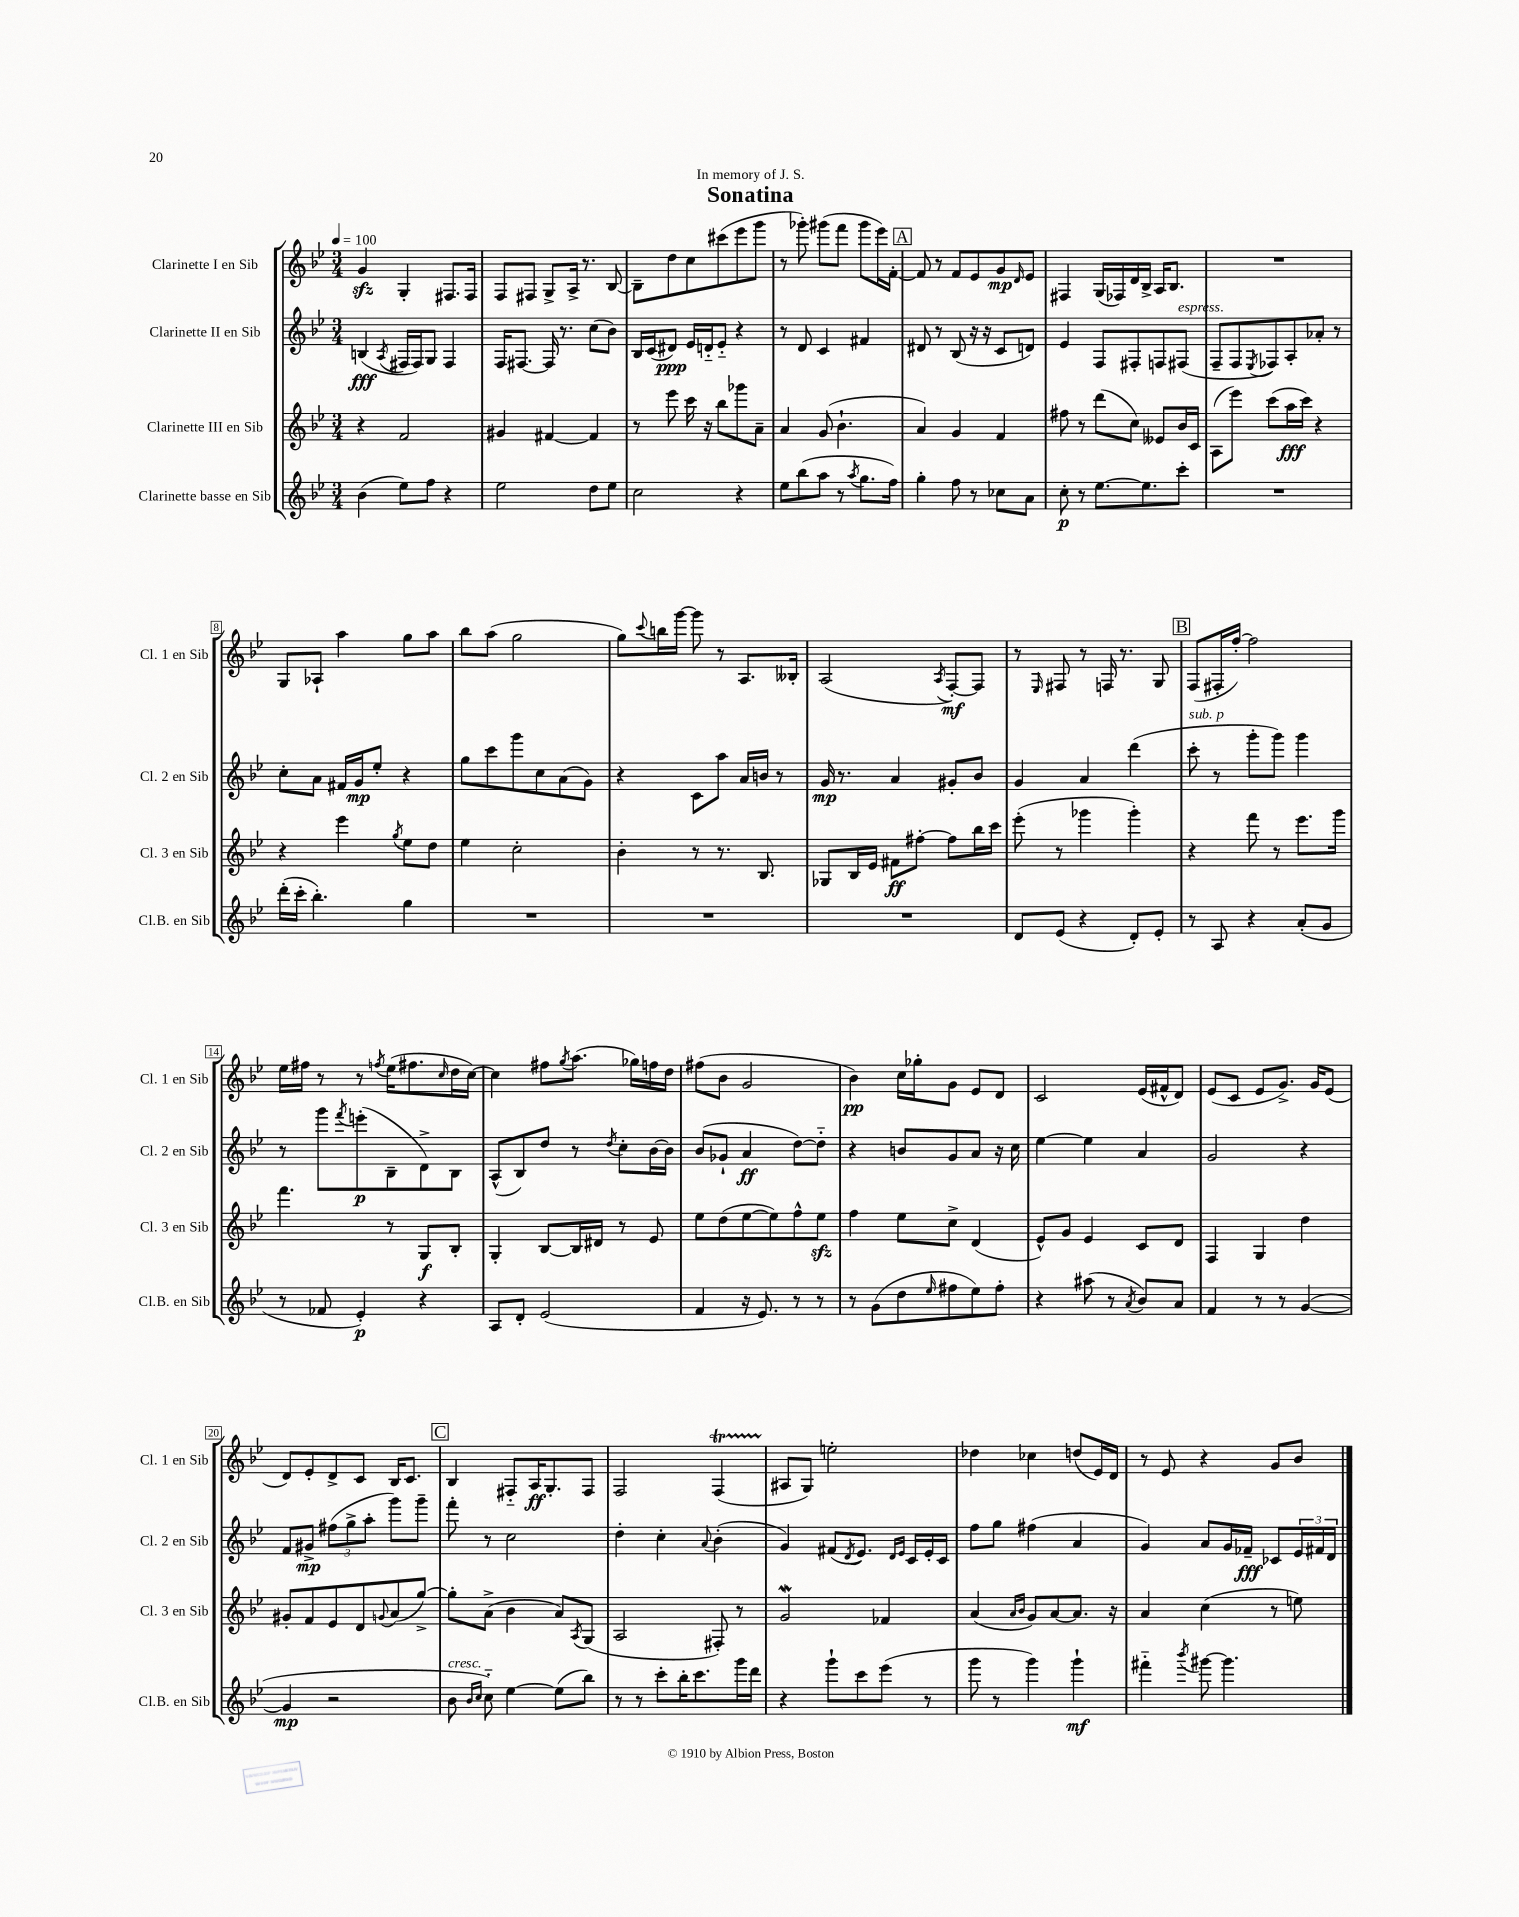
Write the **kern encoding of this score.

**kern	**dynam	**kern	**dynam	**kern	**dynam	**kern	**dynam
*part4	*part4	*part3	*part3	*part2	*part2	*part1	*part1
*staff4	*staff4	*staff3	*staff3	*staff2	*staff2	*staff1	*staff1
*I"Clarinette basse en Sib	*	*I"Clarinette III en Sib	*	*I"Clarinette II en Sib	*	*I"Clarinette I en Sib	*
*I'Cl.B. en Sib	*	*I'Cl. 3 en Sib	*	*I'Cl. 2 en Sib	*	*I'Cl. 1 en Sib	*
*clefG2	*	*clefG2	*	*clefG2	*	*clefG2	*
*k[b-e-]	*	*k[b-e-]	*	*k[b-e-]	*	*k[b-e-]	*
*M3/4	*	*M3/4	*	*M3/4	*	*M3/4	*
*MM100	*	*MM100	*	*MM100	*	*MM100	*
=1	=1	=1	=1	=1	=1	=1	=1
(4b-\	.	4r	.	(4Bn/	fff	4gzz/	.
.	.	.	.	8qA/	.	.	.
8ee-\L)	.	2f/	.	16F#X/LL	.	4G'/	.
.	.	.	.	16F#/J)	.	.	.
8ff\J	.	.	.	8G/J	.	.	.
4r	.	.	.	4F#/	.	8.F#X/L	.
.	.	.	.	.	.	16F#/Jk	.
=2	=2	=2	=2	=2	=2	=2	=2
2ee-\	.	4g#X/	.	16F/KL	.	8F/L	.
.	.	.	.	[8.F#X/J	.	.	.
.	.	.	.	.	.	8F#X/J	.
.	.	[4f#X/	.	16F#/]	.	8G^/L	.
.	.	.	.	8.r	.	.	.
.	.	.	.	.	.	16A^/Jk	.
.	.	.	.	.	.	8.r	.
8dd\L	.	4f#/]	.	(8cc\L	.	.	.
8ee-\J	.	.	.	8b-\J)	.	[8B-/	.
=3	=3	=3	=3	=3	=3	=3	=3
2cc\	.	8r	.	16B-/LL	.	8B-~\L]	.
.	.	.	.	(16c/J	.	.	.
.	.	8eee-\	.	8d#X/J)	ppp	8dd\	.
.	.	16ccc\	.	16e-/LL	.	8cc\	.
.	.	16r	.	16dn/J	.	.	.
.	.	8bb-\L	.	8e-/J	.	(8ccc#X\	.
4r	.	8ggg-X\	.	4r	.	8eee-\	.
.	.	8a~\J	.	.	.	8ggg\J	.
=4	=4	=4	=4	=4	=4	=4	=4
8ee-\L	.	4a/	.	8r	.	8r	.
(8bb-\	.	.	.	8d/	.	8ggg-X'\)	.
8aa\J	.	(8g/	.	4c/	.	(8ggg#X\L	.
8r	.	4.b-`\	.	.	.	8fff\J	.
8qaa/	.	.	.	.	.	.	.
8.gg\L	.	.	.	4f#X/	.	8ggg#\L	.
.	.	.	.	.	.	16eee-\L)	.
16ff\Jk)	.	.	.	.	.	[16f'\JJ	.
!!LO:REH:place=s1:t=A
=5	=5	=5	=5	=5	=5	=5	=5
4gg'\	.	4a/)	.	8d#X/	.	8f/]	.
.	.	.	.	8r	.	8r	.
8ff\	.	4g/	.	(8B-/	.	8f/L	.
8r	.	.	.	16r	.	8e-/	.
.	.	.	.	16r	.	.	.
8cc-X\L	.	4f/	.	8c/L	.	8g/	mp
.	.	.	.	.	.	16qqd/	.
8a\J	.	.	.	8dn/J)	.	8e-/J	.
=6	=6	=6	=6	=6	=6	=6	=6
8cc'\	p	8ff#X\	.	4e-/	.	4F#X/	.
8r	.	8r	.	.	.	.	.
[8.ee-\L	.	(8ddd\L	.	8F/L	.	(16G/LL	.
.	.	.	.	.	.	16F-X/)	.
.	.	8cc\J)	.	8F#X'/	.	16d/	.
8.ee-\]	.	.	.	.	.	16B-^/JJ	.
.	.	8e--X/L	.	8Fn/	.	16A/KL	.
.	.	.	.	.	.	8.B-/J	.
!	!	!	!	!LO:TX:a:i:t=espress.	!	!	!
8ccc'\J	.	16b-/L	.	(8F#X/J	.	.	.
.	.	16c/JJ	.	.	.	.	.
=7	=7	=7	=7	=7	=7	=7	=7
2.r	.	(8A\L	.	8F~/L	.	2.r	.
.	.	8eee-\J)	.	8F/	.	.	.
.	.	.	.	8qE-/	.	.	.
.	.	(8ccc\L	.	8F-X/)	.	.	.
.	.	16aa\L	fff	8A'/	.	.	.
.	.	16ccc\JJ)	.	.	.	.	.
.	.	4r	.	8a-X'/J	.	.	.
.	.	.	.	8r	.	.	.
!!LO:LB:g=z
=8	=8	=8	=8	=8	=8	=8	=8
(16ddd'\LL	.	4r	.	8cc'\L	.	8G/L	.
16ccc'\JJ	.	.	.	.	.	.	.
4.bb-'\)	.	.	.	8a\J	.	8A-X`/J	.
.	.	4eee-\	.	16f#X/LL	.	4aa\	.
.	.	.	.	16g/J	mp	.	.
.	.	.	.	8ee-'/J	.	.	.
.	.	8qgg/	.	.	.	.	.
4gg\	.	8ee-\L	.	4r	.	8gg\L	.
.	.	8dd\J	.	.	.	8aa\J	.
=9	=9	=9	=9	=9	=9	=9	=9
2.r	.	4ee-\	.	8gg\L	.	8bb-\L	.
.	.	.	.	8ccc\	.	(8aa\J	.
.	.	2cc'\	.	8ggg\	.	2gg\	.
.	.	.	.	8cc\	.	.	.
.	.	.	.	(8a\	.	.	.
.	.	.	.	8g\J)	.	.	.
=10	=10	=10	=10	=10	=10	=10	=10
2.r	.	4b-'\	.	4r	.	8gg\L)	.
.	.	.	.	.	.	8qqccc/	.
.	.	.	.	.	.	16bbn\L	.
.	.	.	.	.	.	[16ggg\JJ	.
.	.	8r	.	8c\L	.	8ggg\]	.
.	.	8.r	.	8aa\J	.	8r	.
.	.	.	.	16a/LL	.	8.A/L	.
.	.	8.B-/	.	16bn/JJ	.	.	.
.	.	.	.	8r	.	.	.
.	.	.	.	.	.	16B--X'/Jk	.
=11	=11	=11	=11	=11	=11	=11	=11
2.r	.	8G-X/L	.	16g/	mp	(2A/	.
.	.	.	.	8.r	.	.	.
.	.	16B-/L	.	.	.	.	.
.	.	16e-/JJ	.	.	.	.	.
.	.	8f#X\L	ff	4a/	.	.	.
.	.	[8ff#X'\J	.	.	.	.	.
.	.	.	.	.	.	8qA/	.
.	.	8ff#\L]	.	8g#X'/L	.	[8F'/L)	mf
.	.	16bb-\L	.	8b-/J	.	8F/J]	.
.	.	16ccc\JJ	.	.	.	.	.
=12	=12	=12	=12	=12	=12	=12	=12
8d/L	.	(8eee-'\	.	4g/	.	8r	.
.	.	.	.	.	.	16qqE-/	.
(8e-/J	.	8r	.	.	.	8F#X/	.
4r	.	4ggg-X\	.	4a/	.	8r	.
.	.	.	.	.	.	16Fn/	.
.	.	.	.	.	.	8.r	.
8d'/L)	.	4ggg-'\)	.	(4ddd\	.	.	.
8e-'/J	.	.	.	.	.	8G/	.
!!LO:REH:place=s1:t=B
=13	=13	=13	=13	=13	=13	=13	=13
!	!	!	!	!LO:TX:a:i:t=sub. p	!	!	!
8r	.	4r	.	8ccc'\	.	(8F/L	.
8A/	.	.	.	8r	.	16F#X'/L	.
.	.	.	.	.	.	[16ff'/JJ)	.
4r	.	8fff\	.	8ggg'\L	.	2ff\]	.
.	.	8r	.	8ggg\J)	.	.	.
(8a'/L	.	8.eee-\L	.	4ggg\	.	.	.
8g/J	.	.	.	.	.	.	.
.	.	16ggg\Jk	.	.	.	.	.
!!LO:LB:g=z
=14	=14	=14	=14	=14	=14	=14	=14
8r	.	4.fff\	.	8r	.	16ee-\LL	.
.	.	.	.	.	.	16ff#X\JJ	.
8f-X/	.	.	.	8ggg\L	.	8r	.
.	.	.	.	8qfff/	.	.	.
4e-'/)	p	.	.	(8eeen'\	p	8r	.
.	.	.	.	.	.	8qffn/	.
.	.	8r	.	8B-~\	.	(16ee-\KL	.
.	.	.	.	.	.	8.ff#X\	.
4r	.	8G/L	f	8d^\)	.	.	.
.	.	.	.	.	.	16qqcc/	.
.	.	8B-'/J	.	8B-\J	.	16dd\L	.
.	.	.	.	.	.	[16cc\JJ)	.
=15	=15	=15	=15	=15	=15	=15	=15
8A/L	.	4G'/	.	(8A^^/L	.	4cc\]	.
8d'/J	.	.	.	8B-/)	.	.	.
(2e-/	.	[8B-/L	.	8dd/J	.	8ff#X\L	.
.	.	.	.	.	.	8qgg/	.
.	.	16B-/L]	.	8r	.	(8.aa\J	.
.	.	16d#X/JJ	.	.	.	.	.
.	.	.	.	8qdd/	.	.	.
.	.	8r	.	8cc'\L	.	.	.
.	.	.	.	.	.	16gg-X\LL)	.
.	.	8e-/	.	[16b-\L	.	16ffn\	.
.	.	.	.	16b-\JJ]	.	16dd\JJ	.
=16	=16	=16	=16	=16	=16	=16	=16
4f/	.	8ee-\L	.	(8b-/L	.	(8ff#X\L	.
.	.	(8dd\	.	8g-X`/J	.	8b-\J	.
16r	.	[8ee-\	.	4a/	ff	2g/	.
8.e-/)	.	.	.	.	.	.	.
.	.	8ee-\])	.	.	.	.	.
8r	.	8ff^^\	.	[8dd\L)	.	.	.
8r	.	8ee-zz\J	.	8dd\J]	.	.	.
=17	=17	=17	=17	=17	=17	=17	=17
8r	.	4ff\	.	4r	.	4b-\)	pp
(8g\L	.	.	.	.	.	.	.
8dd\	.	8ee-\L	.	8bn/L	.	16cc\LL	.
.	.	.	.	.	.	16gg-X'\J	.
16qqee-/	.	.	.	.	.	.	.
8ff#X\	.	8cc^\J	.	8g/	.	8g\J	.
8ee-\)	.	(4d/	.	8a/J	.	8e-/L	.
8ff#'\J	.	.	.	16r	.	8d/J	.
.	.	.	.	16cc\	.	.	.
=18	=18	=18	=18	=18	=18	=18	=18
4r	.	8e-^^/L)	.	[4ee-\	.	2c/	.
.	.	8g/J	.	.	.	.	.
(8aa#X\	.	4e-/	.	4ee-\]	.	.	.
8r	.	.	.	.	.	.	.
8qa/	.	.	.	.	.	.	.
8b-/L)	.	8c/L	.	4a/	.	(16e-/LL	.
.	.	.	.	.	.	16f#X^^/J	.
8a/J	.	8d/J	.	.	.	8d/J)	.
=19	=19	=19	=19	=19	=19	=19	=19
4f/	.	4F/	.	2g/	.	(8e-/L	.
.	.	.	.	.	.	8c/J	.
8r	.	4G/	.	.	.	8e-/L	.
8r	.	.	.	.	.	8.g^/J)	.
([4g/	.	4dd\	.	4r	.	.	.
.	.	.	.	.	.	16g/KL	.
.	.	.	.	.	.	(8e-/J	.
!!LO:LB:g=z
=20	=20	=20	=20	=20	=20	=20	=20
4g/]	mp	8g#X'/L	.	8f/L	.	8d/L)	.
.	.	8f/	.	8g#X^/J	mp	8e-'/	.
2r	.	8e-/	.	(12ff#X\L	.	8d^/	.
.	.	.	.	12gg^\	.	.	.
.	.	8d/	.	.	.	8c/J	.
.	.	.	.	12aa'\J	.	.	.
.	.	8qqgn/	.	.	.	.	.
.	.	(8a/	.	8ggg\L)	.	16B-/KL	.
.	.	.	.	.	.	8.c/J	.
.	.	[8gg^/J)	.	8ggg~\J	.	.	.
!!LO:REH:place=s1:t=C
=21	=21	=21	=21	=21	=21	=21	=21
!LO:TX:a:i:t=cresc.	!	!	!	!	!	!	!
8b-\	.	8gg'\L]	.	8fff'\	.	4B-/	.
16qqb-/LL	.	.	.	.	.	.	.
16qqcc/JJ	.	.	.	.	.	.	.
8cc\)	.	(8a^\J	.	8r	.	.	.
[4ee-\	.	4b-\	.	2cc\	.	8F#X/L	.
.	.	.	.	.	.	16A/K	ff
.	.	.	.	.	.	8.G'/	.
(8ee-\L]	.	8a/L)	.	.	.	.	.
.	.	8qA/	.	.	.	.	.
8bb-\J)	.	(8G/J	.	.	.	8F#/J	.
=22	=22	=22	=22	=22	=22	=22	=22
8r	.	2A/	.	4dd'\	.	2F/	.
8r	.	.	.	.	.	.	.
8ccc'\L	.	.	.	4cc'\	.	.	.
16bb-'\K	.	.	.	.	.	.	.
8.ccc\	.	.	.	.	.	.	.
.	.	.	.	8qqa/	.	.	.
.	.	8F#X'/)	.	(4b-'\	.	(4FT/	.
16ggg\L	.	8r	.	.	.	.	.
16ddd\JJ	.	.	.	.	.	.	.
=23	=23	=23	=23	=23	=23	=23	=23
4r	.	2gW/	.	4g/)	.	8A#X/L	.
.	.	.	.	.	.	8G/J)	.
8ggg`\L	.	.	.	(8f#X/L	.	2een'\	.
.	.	.	.	8qd/	.	.	.
8ccc\	.	.	.	8.e-/J)	.	.	.
(8eee-\J	.	4f-X/	.	.	.	.	.
.	.	.	.	16qqd/LL	.	.	.
.	.	.	.	16qqe-/JJ	.	.	.
.	.	.	.	16c/LL	.	.	.
8r	.	.	.	16e-'/	.	.	.
.	.	.	.	16c/JJ	.	.	.
=24	=24	=24	=24	=24	=24	=24	=24
8ggg\	.	(4a/	.	8ff\L	.	4dd-X\	.
8r	.	.	.	8gg\J	.	.	.
.	.	16qqa/LL	.	.	.	.	.
.	.	16qqb-/JJ	.	.	.	.	.
4ggg\)	.	8g/L)	.	(4ff#X\	.	4cc-X\	.
.	.	[8a/	.	.	.	.	.
4ggg`\	mf	8.a/J]	.	4a/	.	(8ddn/L	.
.	.	.	.	.	.	16e-/L)	.
.	.	16r	.	.	.	16d/JJ	.
=25	=25	=25	=25	=25	=25	=25	=25
4fff#X\	.	4a/	.	4g/)	.	8r	.
.	.	.	.	.	.	8e-/	.
8qbbb-/	.	.	.	.	.	.	.
[8ggg#X\	.	(4cc\	.	8a/L	.	4r	.
4.ggg#\]	.	.	.	16g/L	.	.	.
.	.	.	.	16f-X~/JJ	fff	.	.
.	.	8r	.	8c-X/L	.	8g/L	.
.	.	8een\)	.	24e-/L	.	8b-/J	.
.	.	.	.	24f#X/	.	.	.
.	.	.	.	24d/JJ	.	.	.
==	==	==	==	==	==	==	==
*-	*-	*-	*-	*-	*-	*-	*-
